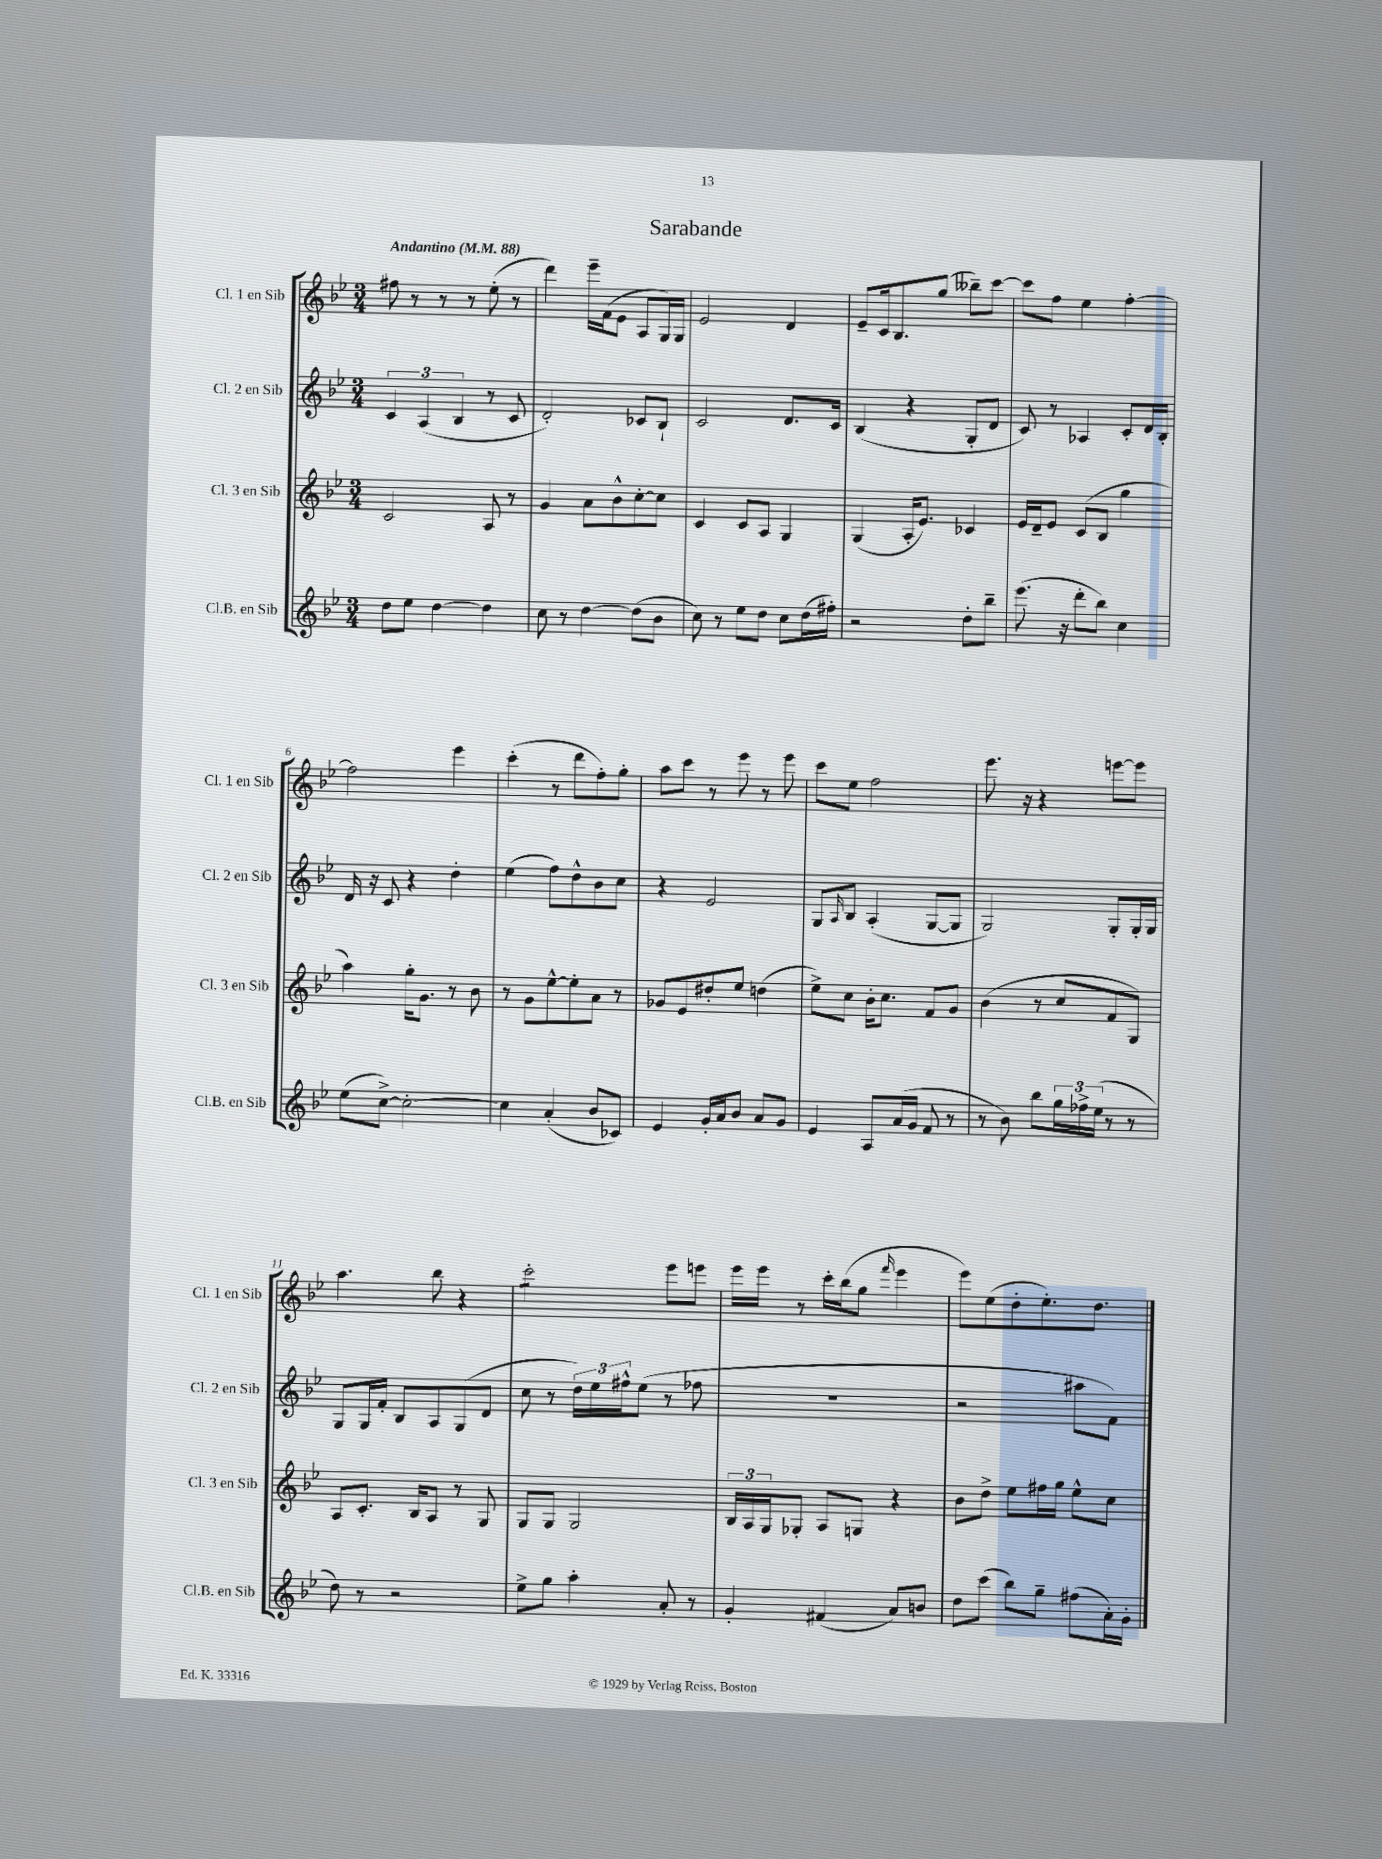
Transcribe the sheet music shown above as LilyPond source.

\header { title = "Sarabande" }
<<
\new StaffGroup <<
\new Staff = "s0" \with { instrumentName = "Cl. 1 en Sib" shortInstrumentName = "Cl. 1 en Sib" } {
    \clef treble \key bes \major \numericTimeSignature \time 3/4 \tempo "Andantino" 4 = 88
    fis''8 r8 r8 r8 ees''8-.( r8 |
    d'''4) ees'''16-- f'16( ees'8 a8 g16) g16 |
    ees'2 d'4 |
    ees'8-- c'16 bes8. g''8( beses''8--) c'''8~ |
    c'''8 f''8 ees''4 f''4~-. |
    f''2 ees'''4 |
    c'''4-.( r8 d'''8 f''8-.) g''8-. |
    a''8 c'''8 r8 ees'''8 r8 ees'''8 |
    c'''8 ees''8 f''2 |
    ees'''8. r16 r4 e'''8~ e'''8 |
    a''4. bes''8 r4 |
    c'''2:8-. ees'''8 e'''8 |
    ees'''16 ees'''16 r8 c'''16-. bes''16( g''8 \grace { f'''16 } ees'''4 |
    ees'''8) ees''8( d''8-. ees''8.-.) d''8. \bar "|." |
}
\new Staff = "s1" \with { instrumentName = "Cl. 2 en Sib" shortInstrumentName = "Cl. 2 en Sib" } {
    \clef treble \key bes \major \numericTimeSignature \time 3/4
    \tuplet 3/2 { c'4 a4( bes4 } r8 c'8 |
    d'2-.) ces'8 bes8-! |
    c'2 d'8. c'16 |
    bes4( r4 g8-. d'8 |
    c'8) r8 aes4 c'8-. d'16 bes16-. |
    d'16 r16 c'8 r4 d''4-. |
    ees''4( f''8) d''8-^ bes'8 c''8 |
    r4 ees'2 |
    g8 \grace { a16 } bes8 a4-.( g8~ g8 |
    g2) g8-. g16-. g16 |
    g8 g16 f'16-. bes8 a8 g8( d'8 |
    c''8 r8 \tuplet 3/2 { d''16) ees''16 fis''16-^ } ees''8( r8 fes''8 |
    R2. |
    r2 ais''8 f'8) \bar "|." |
}
\new Staff = "s2" \with { instrumentName = "Cl. 3 en Sib" shortInstrumentName = "Cl. 3 en Sib" } {
    \clef treble \key bes \major \numericTimeSignature \time 3/4
    c'2 a8 r8 |
    g'4 a'8 bes'8-^ c''8~-. c''8 |
    c'4 c'8 a8 g4 |
    g4( a16-. ees'8.) ces'4 |
    ees'16 d'16-- ees'8 c'8( bes8 g''4 |
    a''4) g''16-. g'8. r8 bes'8 |
    r8 g'8 ees''8~-^ ees''8-. a'8 r8 |
    ges'8 ees'8 dis''8-. ees''8 d''4( |
    ees''8->) c''8 bes'16-. c''8. f'8 g'8 |
    bes'4( r8 c''8 f'8 g8) |
    a8 c'8.-. bes16 a8 r8 g8 |
    g8 g8 g2 |
    \tuplet 3/2 { bes16 a16 g16 } ges8-. a8 g8 r4 |
    bes'8 d''8-> ees''8 fis''16 g''16 ees''8-^ c''8 \bar "|." |
}
\new Staff = "s3" \with { instrumentName = "Cl.B. en Sib" shortInstrumentName = "Cl.B. en Sib" } {
    \clef treble \key bes \major \numericTimeSignature \time 3/4
    d''8 ees''8 d''4~ d''4 |
    c''8 r8 d''4~ d''8( bes'8 |
    c''8) r8 ees''8 d''8 c''8 d''16( fis''16-.) |
    r2 d''8-. bes''8-- |
    ees'''8.( r16 d'''8-. bes''8) c''4 |
    ees''8( c''8~->) c''2~-. |
    c''4 a'4-.( bes'8 ces'8) |
    ees'4 g'16-. a'16 bes'8 a'8 g'8 |
    ees'4 a8 a'16( g'16 f'8 r8 |
    r8 bes'8) bes''8 \tuplet 3/2 { g''16 fes''16-> ees''16( } r8 r8 |
    d''8) r8 r2 |
    ees''8-> g''8 a''4-. a'8-. r8 |
    g'4-. fis'4( a'8) b'8 |
    d''8 c'''8( bes''8) g''8-- fis''8( a'16-.) g'16-. \bar "|." |
}
>>
>>
